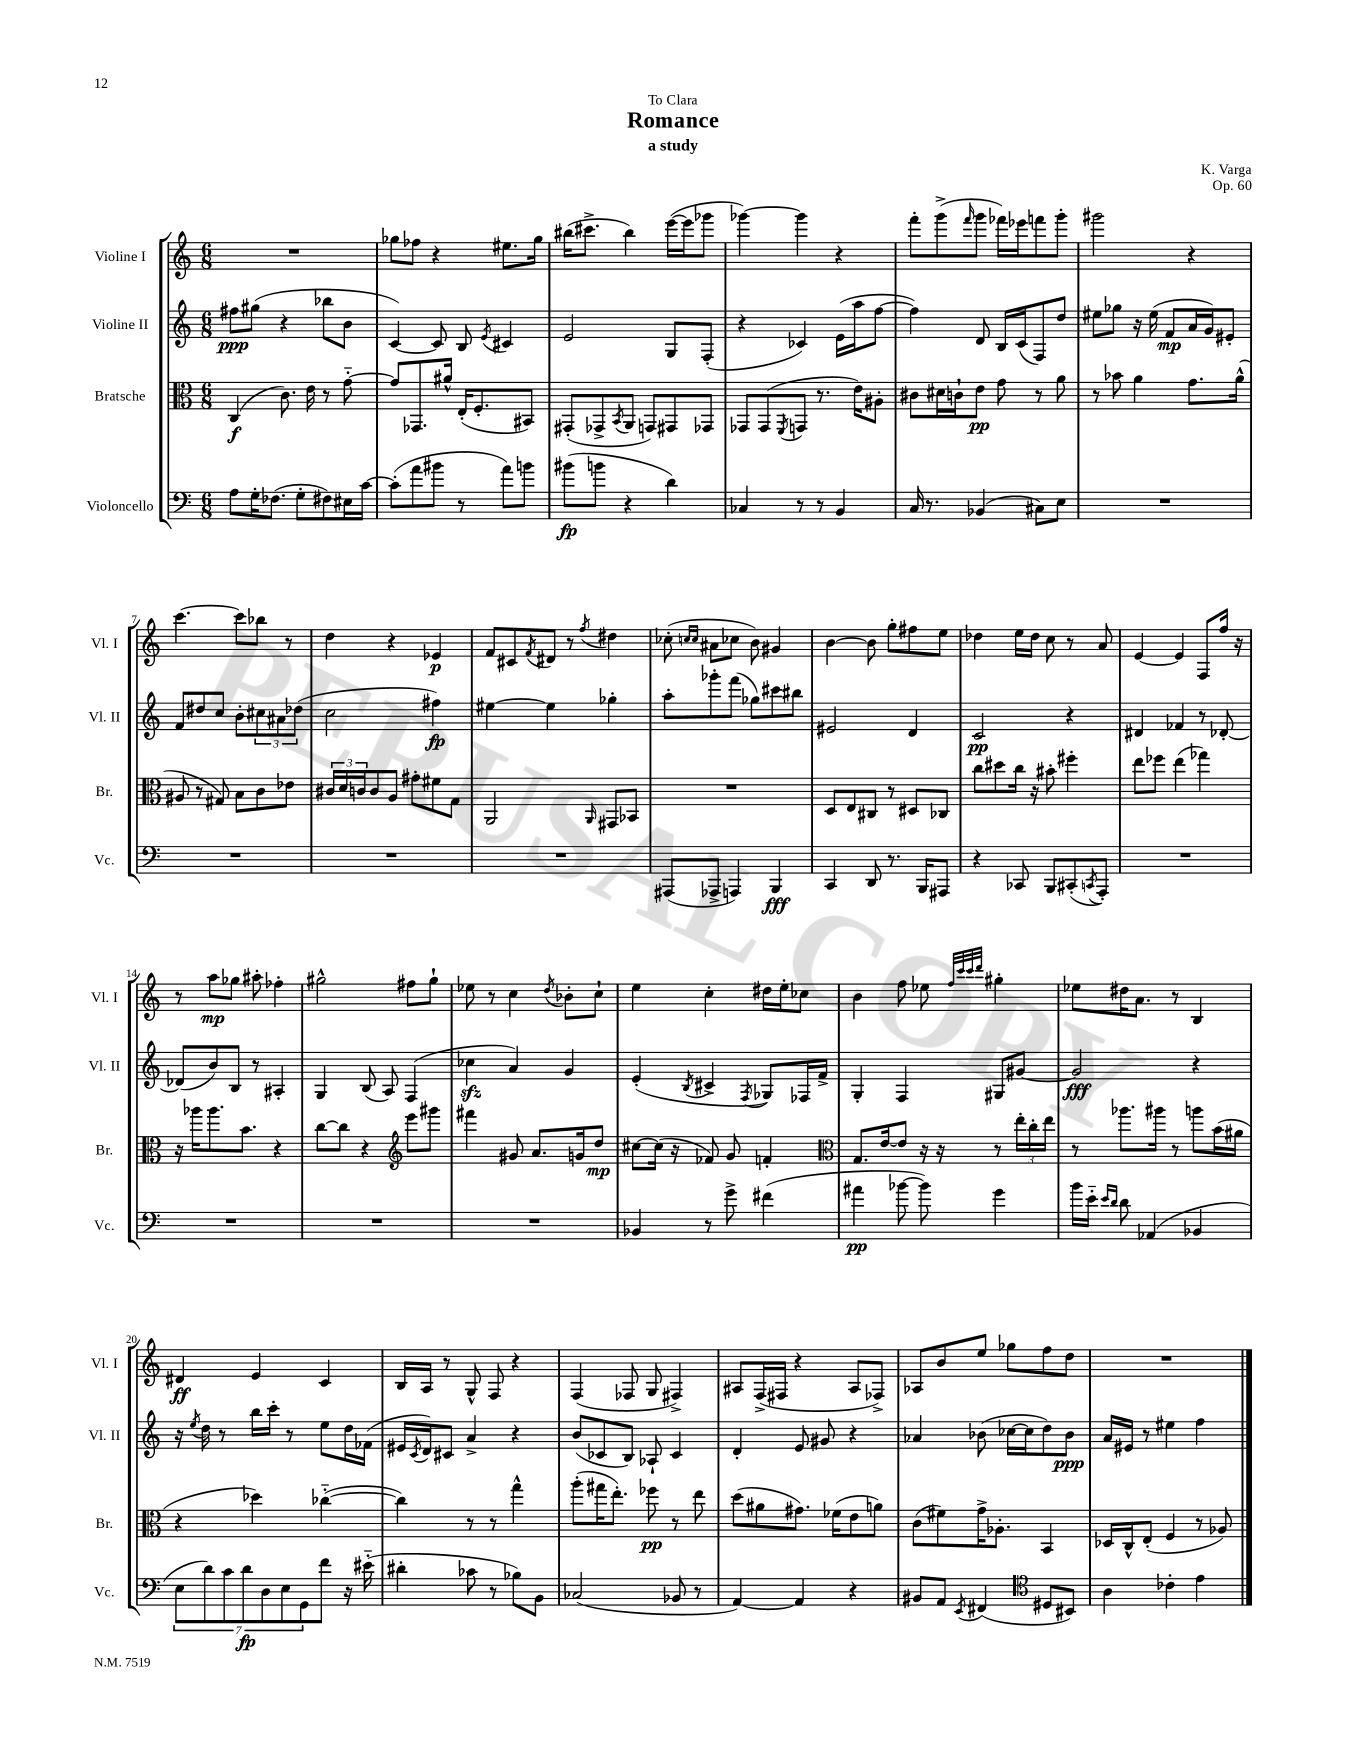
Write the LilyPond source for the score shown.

\header { title = "Romance" composer = "K. Varga" subtitle = "a study" dedication = "To Clara" opus = "Op. 60" }
<<
\new StaffGroup <<
\new Staff = "s0" \with { instrumentName = "Violine I" shortInstrumentName = "Vl. I" } {
    \clef treble \key c \major \numericTimeSignature \time 6/8
    R2. |
    ges''8 fes''8 r4 eis''8. ges''16 |
    bis''16( cis'''8.-> bis''4) e'''16~( e'''16 ges'''8 |
    ges'''4~) ges'''4 r4 |
    f'''8-. g'''8->( \grace { f'''16 } g'''8 fes'''16) ees'''16 f'''8 g'''8-. |
    gis'''2 r4 |
    c'''4.~ c'''8 bes''8 r8 |
    d''4 r4 ees'4\p |
    f'8 cis'8 \acciaccatura { f'8 } dis'8 r8 \acciaccatura { f''8 } dis''4 |
    ces''8-.( \grace { c''16 c''16 } ais'8 ces''8 b'8) gis'4 |
    b'4~ b'8 g''8-. fis''8 e''8 |
    des''4 e''16 des''16 c''8 r8 a'8 |
    e'4~ e'4 f8 f''16 r16 |
    r8 a''8\mp ges''8 ais''8-. fes''4-. |
    gis''2-^ fis''8 gis''8-! |
    ees''8 r8 c''4 \acciaccatura { d''8 } bes'8-. c''8-! |
    e''4 c''4-. dis''16 e''16-. ces''8 |
    b'4 f''8 ees''8 \grace { f''32 c'''32 c'''32 d'''32 } gis''4-. |
    ees''8 dis''16 a'8. r8 b4 |
    dis'4\ff e'4 c'4 |
    b16 a16 r8 g8-^ f8 r4 |
    f4( fes8 g8 fis4->) |
    ais8 f16->( fis16 r4 ais8 fes8->) |
    aes8 b'8 e''8 ges''8 f''8 d''8 |
    R2. \bar "|." |
}
\new Staff = "s1" \with { instrumentName = "Violine II" shortInstrumentName = "Vl. II" } {
    \clef treble \key c \major \numericTimeSignature \time 6/8
    fis''8\ppp gis''8( r4 bes''8 b'8 |
    c'4~) c'8 b8 \acciaccatura { e'8 } cis'4 |
    e'2 g8 f8-.( |
    r4 ces'4) e'16( a''16 f''8~ |
    f''4) d'8 b16 c'16( f8) d''8 |
    eis''8 ges''8 r16 eis''16( f'8\mp a'16 g'16) eis'8-. |
    f'8 dis''8 c''8 b'8-. \tuplet 3/2 { cis''8 ais'8 des''8( } |
    c''2 fis''4\fp) |
    eis''4~ eis''4 ges''4-. |
    a''8-. ges'''8-. f'''8( ges''8) cis'''8 bis''8 |
    eis'2 d'4 |
    c'2\pp r4 |
    dis'4 fes'4 r8 des'8~-. |
    des'8( b'8) b8 r8 ais4-. |
    g4 b8( a8) f4( |
    ces''4\sfz a'4) g'4 |
    e'4-.( \acciaccatura { b8 } cis'4-> \acciaccatura { f8 } ges8) fes16 f'16-> |
    g4-. f4 gis8 gis'8~ |
    gis'2\fff r4 |
    r16 \acciaccatura { e''8 } d''16 r8 b''16 c'''16-. r8 e''8 d''16 fes'16( |
    eis'16 \acciaccatura { c'8 } d'16) cis'8 a'4-> r4 |
    b'8( ces'8 b8) aes8-! ces'4 |
    d'4-. e'8 gis'8 r4 |
    aes'4 bes'8( ces''16~ ces''16 d''8) bes'8\ppp |
    a'16 eis'16 r8 eis''4 f''4 \bar "|." |
}
\new Staff = "s2" \with { instrumentName = "Bratsche" shortInstrumentName = "Br." } {
    \clef alto \key c \major \numericTimeSignature \time 6/8
    c4\f( c'8.) e'16 r8 g'8~-_ |
    g'8 ges,8. ais'16-^ e16-.( f8.-. bis,8) |
    gis,8-.( ges,8-> \acciaccatura { b,8 } a,8 g,8) gis,8 ges,8 |
    ges,8 ges,8( \acciaccatura { f,8 } g,8 r8. e'16) ais8-. |
    cis'8 dis'16 c'16-! e'8\pp g'8 r8 a'8 |
    r8 bes'8 a'4 g'8. a'16-^( |
    ais8 r8 gis8) b8 c'8 ees'8 |
    \tuplet 3/2 { cis'16 d'16 c'16 } c'8 a8 gis'8-. fis'8 g8 |
    a,2 \grace { a,16 } gis,8 bes,8 |
    R2. |
    d8 e8 cis8 r8 dis8 ces8 |
    c''8 dis''8 c''16 r16 bis'8-. fis''4-. |
    e''8 fes''8 e''4( ges''4) |
    r16 aes''16 aes''8. b'8. r4 |
    c''8~ c''8 r4 \clef treble e'''8 gis'''8 |
    fis'''4 gis'8 a'8. g'16 d''8\mp |
    cis''8~ cis''16( r16 fes'8) g'8 f'4-. |
    \clef alto g8. e'16~ e'8 r16 r16 r8 \tuplet 3/2 { e''16-. c''16-. e''16 } |
    r8 aes''8. ais''16 r8 a''8 b'16( ais'16 |
    r4 des''4) ces''4~-_( |
    ces''4) r8 r8 g''4-^ |
    a''8-.( gis''16 e''8.-.) fes''8\pp r8 e''8 |
    d''8( ais'8 gis'8.) fes'16( e'8 a'8) |
    c'8( fis'8) g'16-> aes8.-. b,4 |
    des16 c16-^ e8-.( f4 r8 aes8) \bar "|." |
}
\new Staff = "s3" \with { instrumentName = "Violoncello" shortInstrumentName = "Vc." } {
    \clef bass \key c \major \numericTimeSignature \time 6/8
    a8 g16-. fes8.( g8-. fis8) eis16 c'16~ |
    c'8-.( a'8 bis'8 r8 a'8) b'8 |
    bis'8\fp( b'8 r4 d'4) |
    ces4 r8 r8 b,4 |
    c16 r8. bes,4( cis8) e8 |
    R2. |
    R2. |
    R2. |
    R2. |
    ais,,8( aes,,8-> a,,4) b,,4\fff |
    c,4 d,8 r8. b,,16 ais,,8 |
    r4 ces,8 b,,8 cis,8-.( \acciaccatura { c,8 } a,,8-.) |
    R2. |
    R2. |
    R2. |
    R2. |
    bes,4 r8 g'8-> fis'4( |
    ais'4\pp bes'8~ bes'8) g'4 |
    b'16 e'16-_ \grace { e'16 d'16 } d'8 aes,4( bes,4 |
    \tuplet 7/4 { e8 d'8) c'8 d'8\fp d8 e8 g,8 } f'8 r16 eis'16-_( |
    dis'4-. ces'8 r8 bes8) b,8 |
    ces2( bes,8 r8 |
    a,4~) a,4 r4 |
    bis,8 a,8 \acciaccatura { e,8 } fis,4( \clef tenor dis8 bis,8) |
    a4 ces'4-. e'4 \bar "|." |
}
>>
>>
